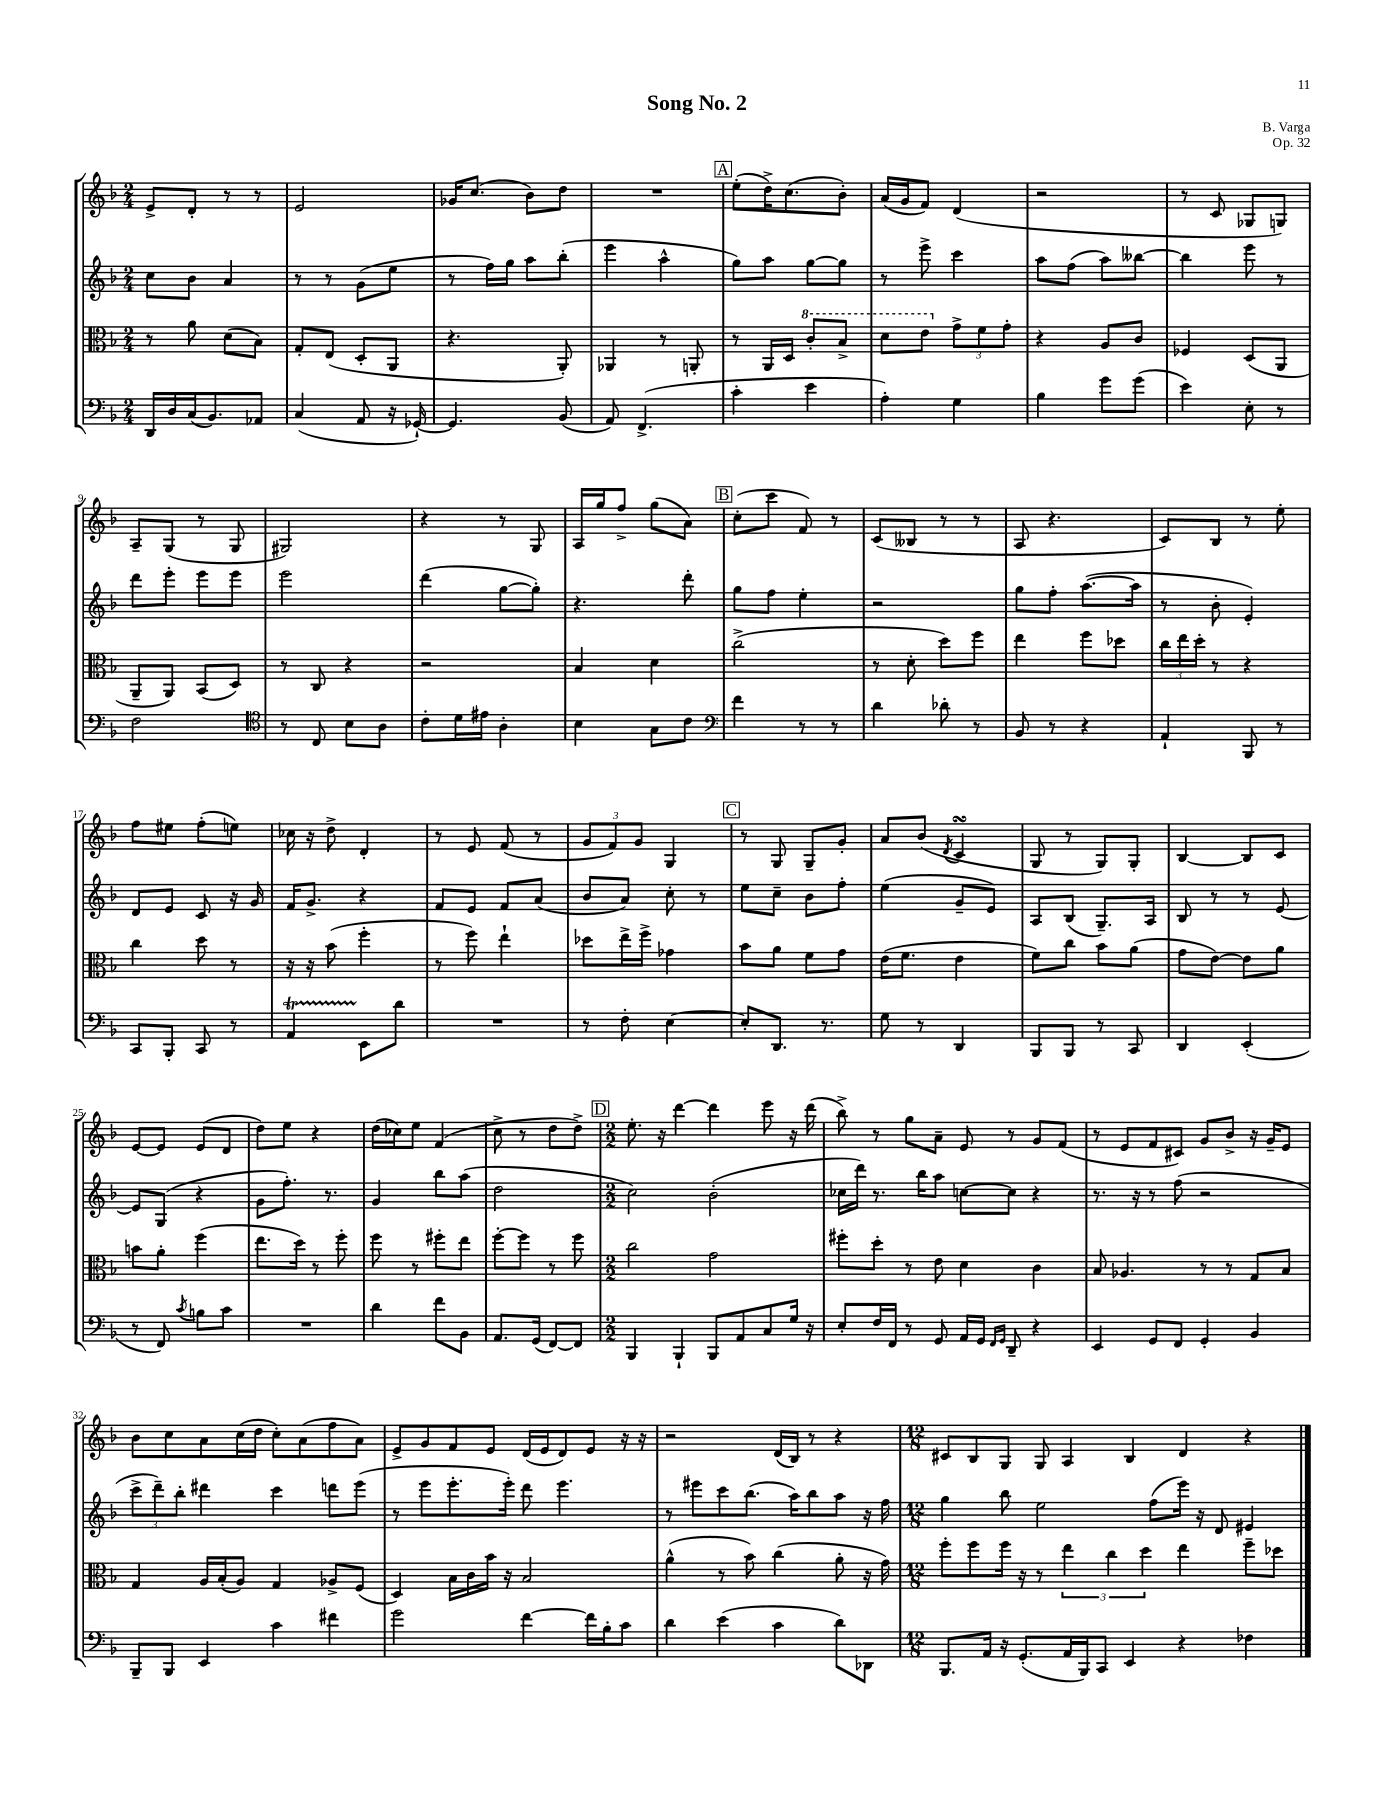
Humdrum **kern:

**kern	**kern	**kern	**kern
*staff4	*staff3	*staff2	*staff1
*clefF4	*clefC3	*clefG2	*clefG2
*k[b-]	*k[b-]	*k[b-]	*k[b-]
*M2/4	*M2/4	*M2/4	*M2/4
16DD/LL	8r	8cc\L	8e^/L
16D/	.	.	.
(16C/J	8a\	8b-\J	8d'/J
8.BB-/)	.	.	.
.	(8d\L	4a/	8r
8AA-/J	8B-\J)	.	8r
=	=	=	=
(4C/	8G'/L	8r	2e/
.	(8E/J	8r	.
8AA/	8D'/L	(8g\L	.
16r	8AA/J	8ee\J	.
[16GG-`/)	.	.	.
=	=	=	=
4.GG-/]	4.r	8r	16g-/LK
.	.	.	(8.cc/J
.	.	16ff\LL)	.
.	.	16gg\JJ	.
.	.	8aa\L	8b-\L)
(8BB-/	8AA'/)	(8bb-'\J	8dd\J
=	=	=	=
8AA/)	4AA-/	4eee\	2r
(4.FF^/	.	.	.
.	8r	4aa^^\	.
.	8AA'/	.	.
=	=	=	=
4c'\	8r	8gg\L)	(8ee'\L
.	16AA/LL	8aa\J	16dd^\K)
.	16D/JJ	.	(8.cc\
4e\	8cc'/L	[8gg\L	.
.	8b-^/J	8gg\]J	8b-'\J)
=	=	=	=
4A'\)	8dd\L	8r	(16a/LL
.	.	.	16g/J
.	8ee\J	8eee^\	8f/J)
4G\	12g^\L	4ccc\	(4d/
.	12f\	.	.
.	12g'\J	.	.
=	=	=	=
4B-\	4r	8aa\L	2r
.	.	(8ff\J	.
8g\L	8A/L	8aa\L)	.
(8g\J	8c/J	[8bb--\J	.
=	=	=	=
4e\)	4F-/	4bb--\]	8r
.	.	.	8c/
8E'\	(8D/L	8eee\	8G-/L
8r	8AA/J	8r	8G/J)
=	=	=	=
2F\	8AA~/L	8ddd\L	8A~/L
.	8AA/J)	8eee'\J	(8G/J
.	(8BB-/L	8eee\L	8r
.	8D/J)	8eee\J	8G/
=	=	=	=
*clefC4	*	*	*
8r	8r	2eee\	2G#/)
8C/	8C/	.	.
8B-\L	4r	.	.
8A\J	.	.	.
=	=	=	=
8c'\L	2r	(4ddd\	4r
16d\L	.	.	.
16e#\JJ	.	.	.
4A'\	.	[8gg\L	8r
.	.	8gg'\]J)	8G/
=	=	=	=
4B-\	4B-/	4.r	16A/LL
.	.	.	16gg/J
.	.	.	8ff^/J
8G\L	4d\	.	(8gg\L
8c\J	.	8ddd'\	8a\J)
=	=	=	=
*clefF4	*	*	*
4f\	(2cc^\	8gg\L	(8cc'\L
.	.	8ff\J	8ccc\J
8r	.	4ee'\	8f/)
8r	.	.	8r
=	=	=	=
4d\	8r	2r	(8c/L
.	8d'\	.	8B--/J
8d-'\	8dd\L)	.	8r
8r	8ff\J	.	8r
=	=	=	=
8BB-/	4ee\	8gg\L	8A/
8r	.	8ff'\J	4.r
4r	8ff\L	([8.aa\L	.
.	8dd-\J	.	.
.	.	16aa\]Jk	.
=	=	=	=
4AA`/	24cc\LL	8r	8c/L)
.	24ee\	.	.
.	24dd'\JJ	.	.
.	8r	8b-'\	8B-/J
8BBB-/	4r	4e'/)	8r
8r	.	.	8ee'\
=	=	=	=
8CC/L	4cc\	8d/L	8ff\L
8BBB-'/J	.	8e/J	8ee#\J
8CC/	8dd\	8c/	(8ff'\L
8r	8r	16r	8ee\J)
.	.	16g/	.
=	=	=	=
4AA/	16r	16f/LK	16cc-\
.	16r	8.g^/J	16r
.	(8b-\	.	8dd^\
8EE\L	4ff'\	4r	4d'/
8d\J	.	.	.
=	=	=	=
2r	8r	8f/L	8r
.	8ff\)	8e/J	8e/
.	4ee`\	8f/L	(8f/
.	.	(8a/J	8r
=	=	=	=
8r	8dd-\L	8b-/L	12g/L
.	.	.	12f/)
8F'\	16ee^\L	8a/J)	.
.	.	.	12g/J
.	16ff^\JJ	.	.
[4E\	4g-\	8cc'\	4G/
.	.	8r	.
=	=	=	=
8E'/]L	8b-\L	8ee\L	8r
8.DD/J	8a\J	8cc~\J	8G/
.	8f\L	8b-\L	8G~/L
8.r	.	.	.
.	8g\J	8ff'\J	8g'/J
=	=	=	=
8G\	(16e\LK	(4ee\	8a/L
.	8.f\J	.	.
8r	.	.	(8b-/J
.	.	.	8qd/
4DD/	4e\	8g~/L	4c/
.	.	8e/J)	.
=	=	=	=
8BBB-/L	8f\L)	8A/L	8G/
8BBB-/J	8cc\J	(8B-/J	8r
8r	8b-\L	8.G~/L)	8G/L)
8CC/	(8a\J	.	8G'/J
.	.	16A/Jk	.
=	=	=	=
4DD/	8g\L	8B-/	[4B-/
.	[8e\J)	8r	.
(4EE'/	8e\]L	8r	8B-/]L
.	8a\J	[8e/	8c/J
=	=	=	=
8r	8b\L	8e/]L	[8e/L
8FF/)	8a'\J	(8G/J	8e/]J
8qc/	.	.	.
8B\L	(4ff\	4r	(8e/L
8c\J	.	.	8d/J
=	=	=	=
2r	8.ee\L	8g\L	8dd\L)
.	.	8.ff'\J)	8ee\J
.	16dd\Jk)	.	.
.	8r	.	4r
.	.	8.r	.
.	8ff'\	.	.
=	=	=	=
4d\	8ff\	4g/	(16dd\LL
.	.	.	16cc-\J)
.	8r	.	8ee\J
8f\L	8ff#'\L	8bb-\L	(4f/
8BB-\J	8ee\J	(8aa\J	.
=	=	=	=
8.AA/L	[8ff'\L	2dd\	8cc^\
.	8ff\]J	.	8r
(16GG/Jk	.	.	.
[8FF/L)	8r	.	8dd\L
8FF/]J	8ff\	.	8dd^\J)
=	=	=	=
*M2/2	*M2/2	*M2/2	*M2/2
4BBB-/	2cc\	2cc\)	8.ee'\
.	.	.	16r
4BBB-`/	.	.	[4ddd\
8BBB-/L	2g\	(2b-'\	4ddd\]
8AA/	.	.	.
8C/	.	.	8eee\
16G/Jk	.	.	16r
16r	.	.	(16ddd\
=	=	=	=
8E'/L	8ff#'\L	16cc-\LL	8bb-^\)
.	.	16ddd\JJ)	.
16F/L	8dd'\J	8.r	8r
16FF/JJ	.	.	.
8r	8r	.	8gg\L
.	.	16bb-\LK	.
8GG/	8e\	8aa\J	8a~\J
16AA/LL	4d\	[8cc\L	8e/
16GG/JJ	.	.	.
16qqFF/LL	.	.	.
16qqGG/JJ	.	.	.
8DD~/	.	8cc\]J	8r
4r	4c\	4r	8g/L
.	.	.	(8f/J
=	=	=	=
4EE/	8B-/	8.r	8r
.	4.A-/	.	8e/L
.	.	16r	.
8GG/L	.	8r	8f/
8FF/J	.	(8ff\	8c#/J)
4GG'/	8r	2r	8g/L
.	8r	.	8b-^/J
4BB-/	8G/L	.	16r
.	.	.	16g~/LK
.	8B-/J	.	8e/J
=	=	=	=
8BBB-~/L	4G/	12ccc^\L	8b-\L
.	.	12ddd~\)	.
8BBB-/J	.	.	8cc\
.	.	12bb-'\J	.
4EE/	16A/LL	4ddd#\	8a\
.	(16B-'/J	.	.
.	8A/J)	.	(16cc\L
.	.	.	16dd\JJ
4c\	4G/	4ccc\	8cc'\L)
.	.	.	(8a\
4f#\	8A-^/L	8ddd\L	8ff\
.	(8F/J	(8eee\J	8a\J)
=	=	=	=
2g\	4D/)	8r	8e^/L
.	.	8eee\L	8g/
.	16B-\LL	8.eee'\	8f/
.	16c\	.	.
.	16b-\JJ	.	8e/J
.	16r	16eee'\Jk)	.
[4f\	2B-/	8ddd\	(16d/LL
.	.	.	16e/J
.	.	4.eee\	8d/)
16f\]LL	.	.	8e/J
16B-'\J	.	.	.
8c\J	.	.	16r
.	.	.	16r
=	=	=	=
4d\	(4a^^\	8r	2r
.	.	8eee#\L	.
(4e\	8r	8ccc\	.
.	8b-\)	(8.bb-\J	.
4c\	(4cc\	.	(16d/LL
.	.	16aa\LK)	16B-/JJ)
.	.	8bb-\	8r
8d\L)	8a'\	8aa\J	4r
8DD-\J	16r	16r	.
.	16g\)	16ff\	.
=	=	=	=
*M12/8	*M12/8	*M12/8	*M12/8
8.BBB-/L	8ff'\L	4gg\	8c#/L
.	8ff\	.	8B-/
16AA/Jk	.	.	.
16r	16ff\Jk	8bb-\	8G/J
(8.GG'/L	16r	.	.
.	8r	2ee\	8G/
16AA/L	6ee\	.	4A/
16BBB-/J)	.	.	.
8CC/J	.	.	.
.	6cc\	.	.
4EE/	.	.	4B-/
.	6dd\	.	.
.	.	(8ff\L	.
4r	4ee\	16eee\Jk)	4d/
.	.	16r	.
.	.	8d/	.
4F-\	8ff~\L	4e#/	4r
.	8dd-\J	.	.
==	==	==	==
*-	*-	*-	*-
